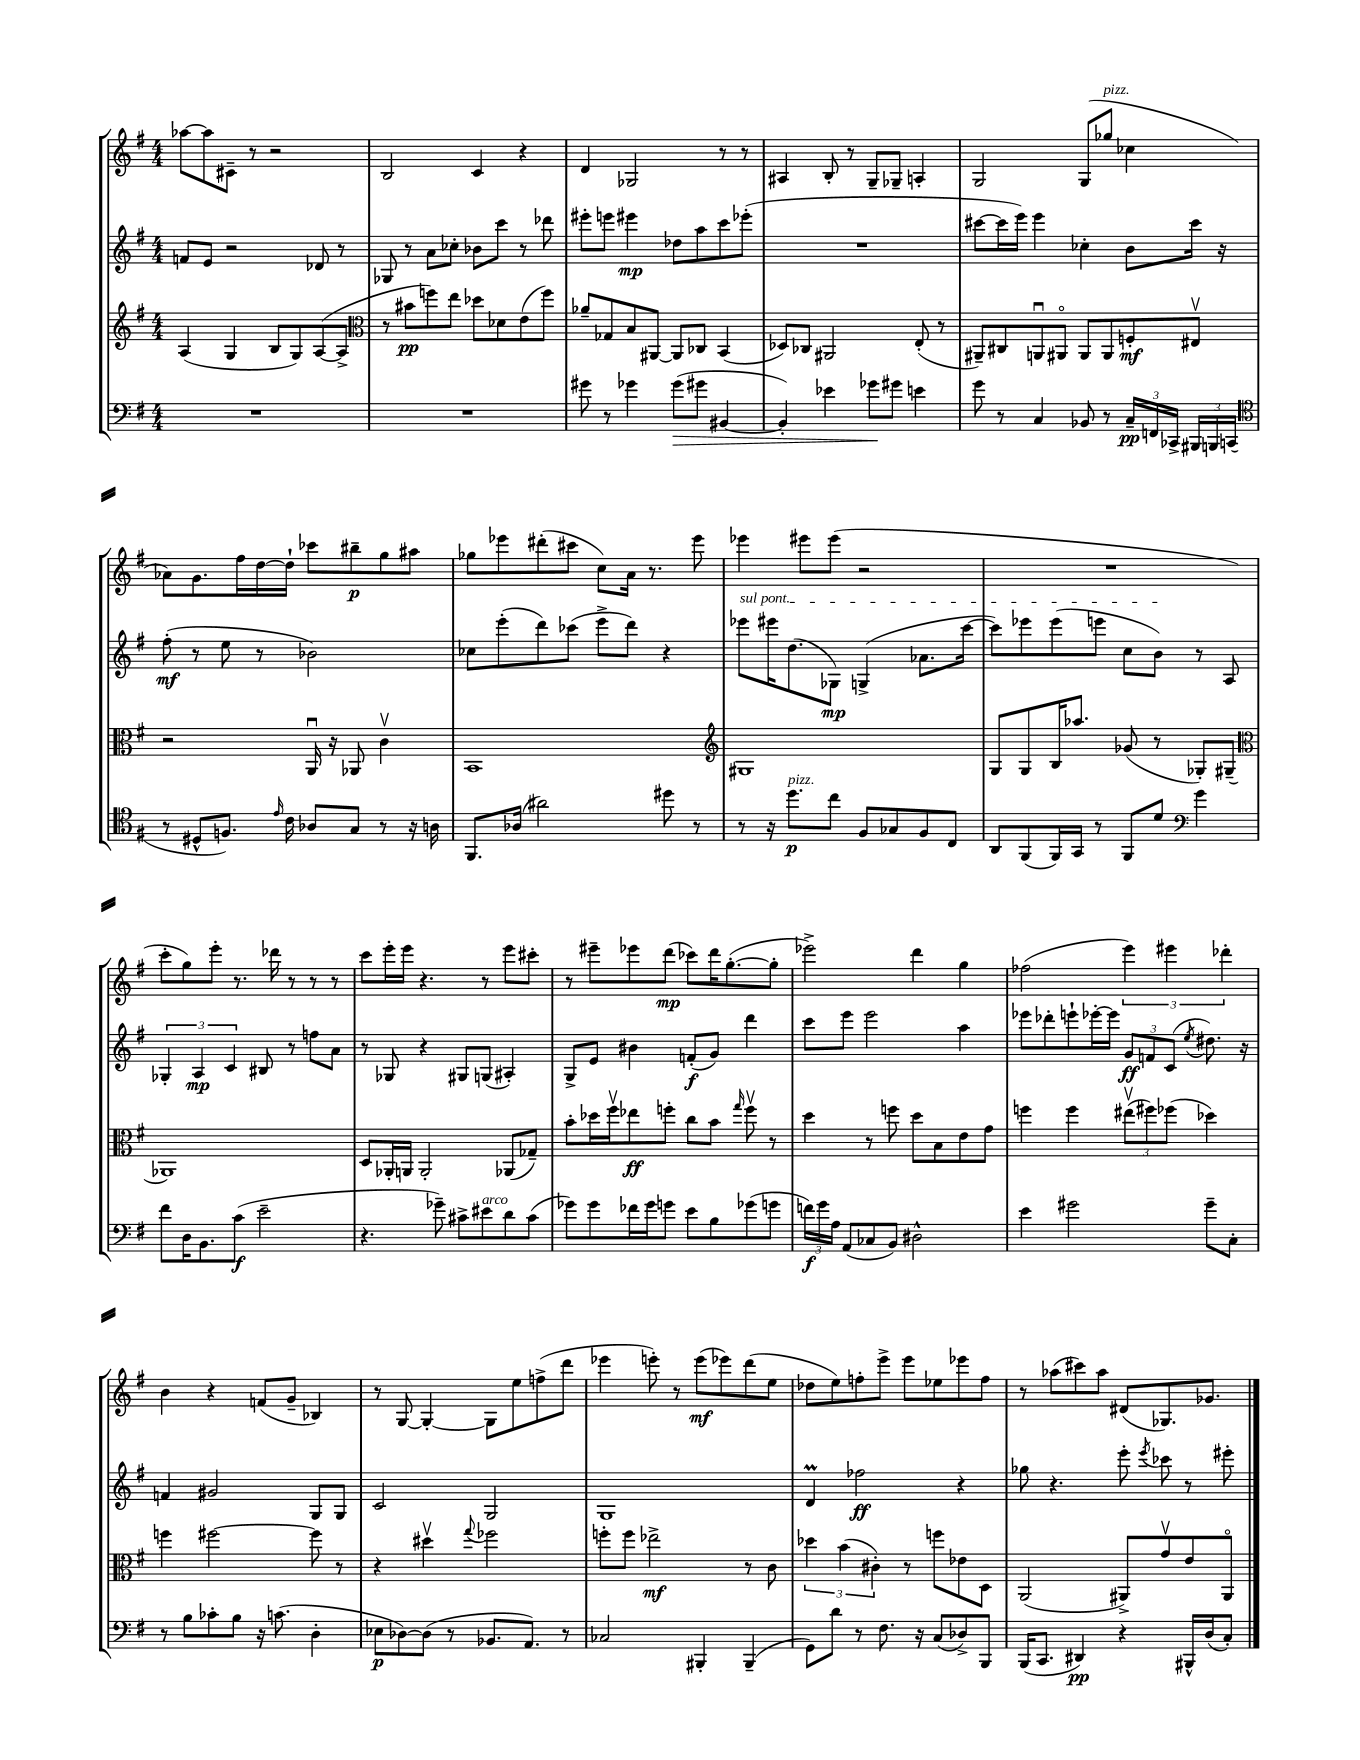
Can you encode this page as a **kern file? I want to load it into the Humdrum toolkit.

**kern	**dynam	**kern	**dynam	**kern	**dynam	**kern	**dynam
*part4	*part4	*part3	*part3	*part2	*part2	*part1	*part1
*staff4	*staff4	*staff3	*staff3	*staff2	*staff2	*staff1	*staff1
*clefF4	*	*clefG2	*	*clefG2	*	*clefG2	*
*k[f#]	*	*k[f#]	*	*k[f#]	*	*k[f#]	*
*M4/4	*	*M4/4	*	*M4/4	*	*M4/4	*
=82	=82	=82	=82	=82	=82	=82	=82
1r	.	(4A/	.	8fn/L	.	[8aa-X\L	.
.	.	.	.	8e/J	.	8aa-\]	.
.	.	4G/	.	2r	.	8c#X~\J	.
.	.	.	.	.	.	8r	.
.	.	8B/L	.	.	.	2r	.
.	.	8G/)	.	.	.	.	.
.	.	([8A/	.	8d-X/	.	.	.
.	.	8A^/J]	.	8r	.	.	.
=83	=83	=83	=83	=83	=83	=83	=83
*	*	*clefC3	*	*	*	*	*
1r	.	8r	.	8G-X/	.	2B/	.
.	.	8b#X\L	pp	8r	.	.	.
.	.	8ffn\)	.	8a\L	.	.	.
.	.	8ee\J	.	8cc-X'\J	.	.	.
.	.	8dd-X\L	.	8b-X\L	.	4c/	.
.	.	8d-X\	.	8ccc\J	.	.	.
.	.	(8e\	.	8r	.	4r	.
.	.	8ff\J)	.	8ddd-X\	.	.	.
=84	=84	=84	=84	=84	=84	=84	=84
8g#X\	.	8a-X~/L	.	8eee#X'\L	.	4d/	.
8r	.	8G-X/	.	8eeen\J	.	.	.
4g-X\	.	8B/	.	4eee#X\	mp	2G-X/	.
.	.	[8AA#X/J	.	.	.	.	.
!	!LO:HP:b	!	!	!	!	!	!
(8g-\L	>	8AA#/L]	.	8dd-X\L	.	.	.
8g#X\J	.	8C-X/J	.	8aa\	.	.	.
[4BB#X/	.	(4BB/	.	8ccc\	.	8r	.
.	.	.	.	(8eee-X'\J	.	8r	.
=85	=85	=85	=85	=85	=85	=85	=85
4BB#'/])	.	8D-X/L)	.	1r	.	4A#X/	.
.	.	8C-X/J	.	.	.	.	.
4e-X\	.	2AA#X/	.	.	.	8B'/	.
.	.	.	.	.	.	8r	.
8g-X\L	.	.	.	.	.	8G~/L	.
8g#X\J	]	.	.	.	.	8G-X~/J	.
4en\	.	(8E'/	.	.	.	4An'/	.
.	.	8r	.	.	.	.	.
=86	=86	=86	=86	=86	=86	=86	=86
8g\	.	8AA#X~/L)	.	[8ccc#X\L	.	2G/	.
8r	.	8C#X/	.	16ccc#\L]	.	.	.
.	.	.	.	16eee\JJ)	.	.	.
4C/	.	8AAnu/	.	4eee\	.	.	.
.	.	8AA#X/J	.	.	.	.	.
8BB-X/	.	8AA#/L	.	4cc-X'\	.	(8G/L	.
!	!	!	!	!	!	!LO:TX:a:i:t=pizz.	!
8r	.	8AA#/	.	.	.	8gg-X/J	.
24C~/LL	pp	8Fn'/	mf	8b\L	.	4cc-X\	.
24FFn/	.	.	.	.	.	.	.
24CC-X^/JJ	.	.	.	.	.	.	.
24BBB#X/LL	.	8E#Xv/J	.	16ccc#\Jk	.	.	.
24BBBn/	.	.	.	.	.	.	.
.	.	.	.	16r	.	.	.
(24CCn/JJ	.	.	.	.	.	.	.
!!LO:LB:g=z
=87	=87	=87	=87	=87	=87	=87	=87
*clefC4	*	*	*	*	*	*	*
8r	.	2r	.	(8ff#'\	mf	8a-X\L)	.
8D#X^^/L	.	.	.	8r	.	8.g\	.
8.Fn/J)	.	.	.	8ee\	.	.	.
.	.	.	.	.	.	16ff#\L	.
.	.	.	.	8r	.	[16dd\	.
16qqe/	.	.	.	.	.	.	.
16c\	.	.	.	.	.	16dd`\JJ]	.
8A-X/L	.	16AAu/	.	2b-X\)	.	8ccc-X\L	.
.	.	16r	.	.	.	.	.
8G/J	.	8AA-X/	.	.	.	8bb#X~\	p
8r	.	4cv\	.	.	.	8gg\	.
16r	.	.	.	.	.	8aa#X\J	.
16An\	.	.	.	.	.	.	.
=88	=88	=88	=88	=88	=88	=88	=88
8.FF#/L	.	1BB	.	8cc-X\L	.	8gg-X\L	.
.	.	.	.	(8eee'\	.	8eee-X\	.
(16A-X/Jk	.	.	.	.	.	.	.
2a#X\)	.	.	.	8ddd\)	.	(8ddd#X'\	.
.	.	.	.	(8ccc-X\J	.	8ccc#X\J	.
.	.	.	.	8eee^\L	.	8cc\L)	.
.	.	.	.	8ddd\J)	.	16a\Jk	.
.	.	.	.	.	.	8.r	.
8dd#X\	.	.	.	4r	.	.	.
8r	.	.	.	.	.	8eee-\	.
=89	=89	=89	=89	=89	=89	=89	=89
*	*	*clefG2	*	*	*	*	*
!	!	!	!	!LO:TX:a:i:t=sul pont.	!	!	!
8r	.	1G#X	.	8eee-X\L	.	4eee-X\	.
16r	.	.	.	16eee#X\K	.	.	.
!LO:TX:a:i:t=pizz.	!	!	!	!	!	!	!
8.dd\L	p	.	.	(8.dd\	.	.	.
.	.	.	.	.	.	8eee#X\L	.
8cc\J	.	.	.	8G-X\J)	mp	(8eee#\J	.
8F#/L	.	.	.	(4Gn^/	.	2r	.
8G-X/	.	.	.	.	.	.	.
8F#/	.	.	.	8.a-X\L	.	.	.
8C/J	.	.	.	.	.	.	.
.	.	.	.	[16ccc\Jk	.	.	.
=90	=90	=90	=90	=90	=90	=90	=90
8AA/L	.	8G/L	.	8ccc\L])	.	1r	.
(8FF#/	.	8G/	.	8eee-X\	.	.	.
16FF#/L)	.	16B/K	.	(8eee-\	.	.	.
16GG/JJ	.	8.aa-X/J	.	.	.	.	.
8r	.	.	.	8eeen\J	.	.	.
8FF#/L	.	(8g-X/	.	8cc\L	.	.	.
8d/J	.	8r	.	8b\J)	.	.	.
*clefF4	*	*	*	*	*	*	*
4g\	.	8G-X'/L)	.	8r	.	.	.
.	.	(8G#X~/J	.	8A/	.	.	.
!!LO:LB:g=z
=91	=91	=91	=91	=91	=91	=91	=91
*	*	*clefC3	*	*	*	*	*
8f#\L	.	1AA-X)	.	6G-X'/	.	8ccc'\L	.
16D\K	.	.	.	.	.	8gg\)	.
.	.	.	.	6A/	mp	.	.
8.BB\	.	.	.	.	.	.	.
.	.	.	.	.	.	8eee'\J	.
.	.	.	.	6c/	.	.	.
(8c\J	f	.	.	.	.	8.r	.
2e~\	.	.	.	8B#X/	.	.	.
.	.	.	.	.	.	16ddd-X\	.
.	.	.	.	8r	.	8r	.
.	.	.	.	8ffn\L	.	8r	.
.	.	.	.	8a\J	.	8r	.
=92	=92	=92	=92	=92	=92	=92	=92
4.r	.	8D/L	.	8r	.	8ccc\L	.
.	.	16AA-X'/L	.	8G-X/	.	16eee'\L	.
.	.	16AAn/JJ	.	.	.	16eee\JJ	.
.	.	2AA'/	.	4r	.	4.r	.
8g-X~\)	.	.	.	.	.	.	.
8c#X^\L	.	.	.	8G#X/L	.	.	.
!LO:TX:a:i:t=arco	!	!	!	!	!	!	!
8e#X\	.	.	.	(8Gn/J	.	8r	.
8d\	.	(8AA-X/L	.	4A#X'/)	.	8eee\L	.
(8c#\J	.	8G-X~/J)	.	.	.	8ccc#X'\J	.
=93	=93	=93	=93	=93	=93	=93	=93
8g-X\L)	.	8b'\L	.	8G^/L	.	8r	.
8g-\	.	16dd-X\L	.	8e/J	.	8eee#X~\L	.
.	.	16ff#v\J	.	.	.	.	.
16f-X\L	.	8ee-X\	ff	4b#X\	.	8eee-X\	.
16g-\J	.	.	.	.	.	.	.
8gn\J	.	8ffn'\J	.	.	.	(8ddd\J	mp
8e\L	.	8cc\L	.	(8fn'/L	f	8ccc-X\L)	.
8B\	.	8b\J	.	8g/J)	.	16ddd\K	.
.	.	.	.	.	.	([8.gg'\	.
.	.	16qqgg/	.	.	.	.	.
(8g-X\	.	8ffv\	.	4ddd\	.	.	.
8gn\J	.	8r	.	.	.	8gg'\J]	.
=94	=94	=94	=94	=94	=94	=94	=94
24fn\LL)	f	4dd\	.	8ccc\L	.	2eee-X^\)	.
24g\	.	.	.	.	.	.	.
24A\JJ	.	.	.	.	.	.	.
(8AA/L	.	.	.	8eee\J	.	.	.
8C-X/	.	8r	.	2eee\	.	.	.
8BB/J)	.	8ffn\	.	.	.	.	.
2D#X^^\	.	8dd\L	.	.	.	4ddd\	.
.	.	8B\	.	.	.	.	.
.	.	8e\	.	4aa\	.	4gg\	.
.	.	8g\J	.	.	.	.	.
=95	=95	=95	=95	=95	=95	=95	=95
4e\	.	4ffn\	.	8eee-X\L	.	(2ff-X\	.
.	.	.	.	8ddd-X'\	.	.	.
2g#X\	.	4ff\	.	8eeen`\	.	.	.
.	.	.	.	[16eee-X'\L	.	.	.
.	.	.	.	16eee-\JJ]	.	.	.
.	.	(12ee#Xv\L	.	12g/L	ff	6eee\)	.
.	.	12ff#X\)	.	12fn/	.	.	.
.	.	(12ff-X\J	.	(12c/J	.	6eee#X\	.
.	.	.	.	8qee/	.	.	.
8g#~\L	.	4dd-X\)	.	8.dd#X\)	.	.	.
.	.	.	.	.	.	6ddd-X'\	.
8C'\J	.	.	.	.	.	.	.
.	.	.	.	16r	.	.	.
!!LO:LB:g=z
=96	=96	=96	=96	=96	=96	=96	=96
8r	.	4ffn\	.	4fn/	.	4b\	.
8B\L	.	.	.	.	.	.	.
8c-X'\	.	[2ff#X\	.	2g#X/	.	4r	.
8B\J	.	.	.	.	.	.	.
16r	.	.	.	.	.	(8fn/L	.
(8.cn\	.	.	.	.	.	.	.
.	.	.	.	.	.	8g~/J	.
4D'\	.	8ff#\]	.	8G/L	.	4B-X/)	.
.	.	8r	.	8G/J	.	.	.
=97	=97	=97	=97	=97	=97	=97	=97
8E-X\L	p	4r	.	2c/	.	8r	.
[8D-X\)	.	.	.	.	.	[8G/	.
(8D-\J]	.	4dd#Xv\	.	.	.	4G'/_	.
8r	.	.	.	.	.	.	.
.	.	8qqgg/	.	.	.	.	.
8.BB-X/L	.	2ff-X\	.	2G/	.	8G\L]	.
.	.	.	.	.	.	8ee\	.
8.AA/J)	.	.	.	.	.	.	.
.	.	.	.	.	.	(8ffn^\	.
8r	.	.	.	.	.	8ddd\J	.
=98	=98	=98	=98	=98	=98	=98	=98
2C-X/	.	8ffn'\L	.	1G	.	4eee-X\	.
.	.	8ff\J	.	.	.	.	.
.	.	2ee-X^\	mf	.	.	8eeen'\)	.
.	.	.	.	.	.	8r	.
4BBB#X'/	.	.	.	.	.	(8eee\L	mf
.	.	.	.	.	.	8eee-X\)	.
(4BBB#~/	.	8r	.	.	.	(8ddd\	.
.	.	8c\	.	.	.	8ee\J	.
=99	=99	=99	=99	=99	=99	=99	=99
8GG\L)	.	6dd-X\	.	4dM/	.	8dd-X\L	.
8d\J	.	.	.	.	.	8ee\)	.
.	.	(6b\	.	.	.	.	.
8r	.	.	.	2ff-X\	ff	8ffn'\	.
.	.	6c#X'\)	.	.	.	.	.
8.F#\	.	.	.	.	.	8eee^\J	.
.	.	8r	.	.	.	8eee\L	.
16r	.	.	.	.	.	.	.
(8C/L	.	8ffn\L	.	.	.	8ee-X\	.
8D-X^/)	.	8e-X\	.	4r	.	8eee-X\	.
8BBB/J	.	8D\J	.	.	.	8ff\J	.
=100	=100	=100	=100	=100	=100	=100	=100
(16BBB/KL	.	(2AA/	.	8gg-X\	.	8r	.
8.CC/J	.	.	.	.	.	.	.
.	.	.	.	4.r	.	(8aa-X\L	.
4DD#X/)	pp	.	.	.	.	8ccc#X\)	.
.	.	.	.	.	.	8aa-\J	.
4r	.	8AA#X^/L)	.	8eee'\	.	(8d#X/L	.
.	.	.	.	8qeee/	.	.	.
.	.	8gv/	.	8ccc-X\	.	8.G-X/)	.
16BBB#X^^/LL	.	8e/	.	8r	.	.	.
(16D/J	.	.	.	.	.	8.g-X/J	.
8C'/J)	.	8AA#/J	.	8eee#X'\	.	.	.
==	==	==	==	==	==	==	==
*-	*-	*-	*-	*-	*-	*-	*-
